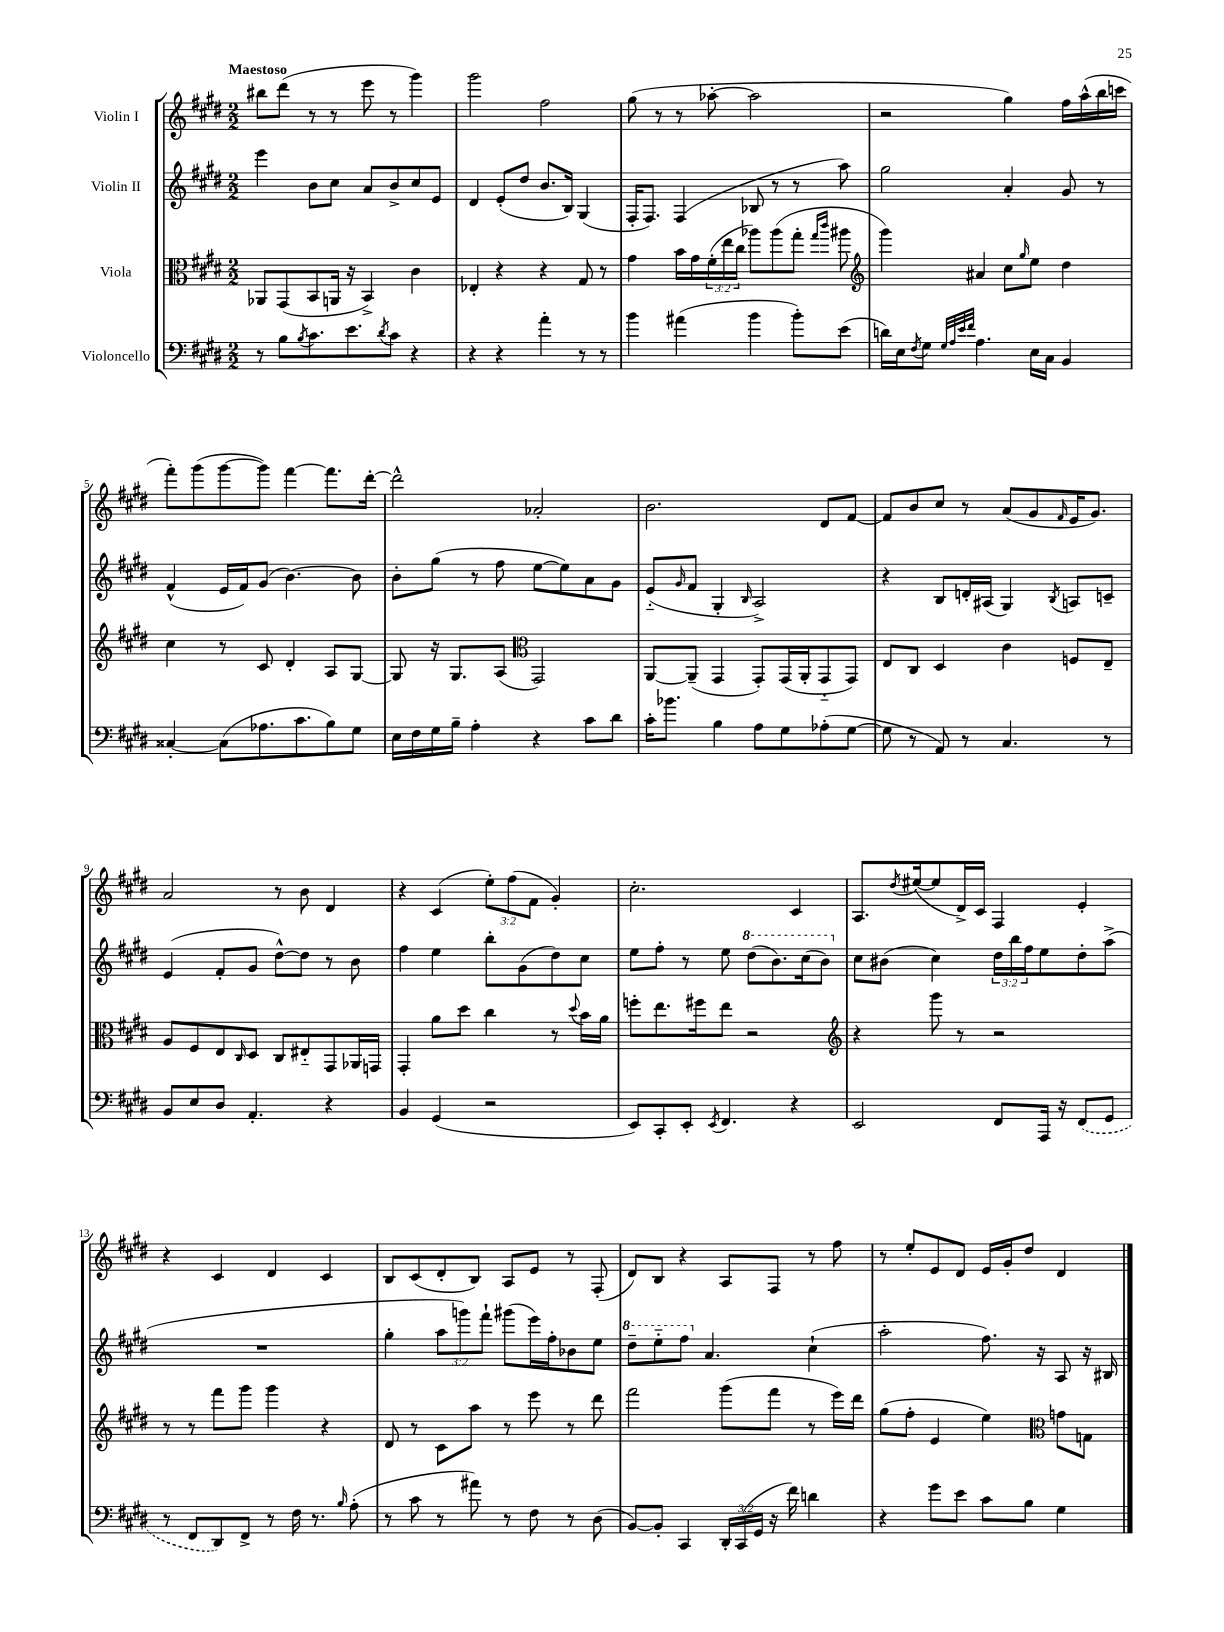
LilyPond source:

<<
\new StaffGroup <<
\new Staff = "s0" \with { instrumentName = "Violin I" } {
    \clef treble \key e \major \numericTimeSignature \time 2/2 \override Staff.TupletNumber.text = #tuplet-number::calc-fraction-text \tempo "Maestoso"
    bis''8 dis'''8( r8 r8 e'''8 r8 gis'''4) |
    gis'''2 fis''2 |
    gis''8( r8 r8 aes''8~-. aes''2 |
    r2 gis''4) fis''16 a''16-^( b''16 c'''16 |
    fis'''8-.) gis'''8( gis'''8~ gis'''8) fis'''4~ fis'''8. dis'''16~-. |
    dis'''2-^ aes'2-. |
    b'2. dis'8 fis'8~ |
    fis'8 b'8 cis''8 r8 a'8( gis'8 \grace { fis'16 } e'16 gis'8.) |
    a'2 r8 b'8 dis'4 |
    r4 cis'4( \tuplet 3/2 { e''8-.) fis''8( fis'8 } gis'4-.) |
    cis''2.-. cis'4 |
    a8. \acciaccatura { dis''8 } eis''16~( eis''8 dis'16->) cis'16 fis4 e'4-. |
    r4 cis'4 dis'4 cis'4 |
    b8 cis'8( dis'8-. b8) a8 e'8 r8 fis8-.( |
    dis'8) b8 r4 a8 fis8 r8 fis''8 |
    r8 e''8-. e'8 dis'8 e'16 gis'16-. dis''8 dis'4 \bar "|." |
}
\new Staff = "s1" \with { instrumentName = "Violin II" } {
    \clef treble \key e \major \numericTimeSignature \time 2/2 \override Staff.TupletNumber.text = #tuplet-number::calc-fraction-text
    e'''4 b'8 cis''8 a'8 b'8-> cis''8 e'8 |
    dis'4 e'8-.( dis''8 b'8. b16) gis4( |
    fis16-. fis8.) fis4( bes8 r8 r8 a''8) |
    gis''2 a'4-. gis'8 r8 |
    fis'4-^( e'16 fis'16) gis'8( b'4.~) b'8 |
    b'8-. gis''8( r8 fis''8 e''8~ e''8) a'8 gis'8 |
    e'8-_( \grace { gis'16 } fis'8 gis4-. \grace { b16 } a2->) |
    r4 b8 d'16-. ais16( gis4) \acciaccatura { b8 } a8 c'8-- |
    e'4( fis'8-. gis'8 dis''8~-^) dis''8 r8 b'8 |
    fis''4 e''4 b''8-. gis'8( dis''8) cis''8 |
    e''8 fis''8-. r8 e''8 \ottava #1 dis'''8( b''8.) cis'''16( b''8) \ottava #0 |
    cis''8 bis'8( cis''4) \tuplet 3/2 { dis''16 b''16 fis''16 } e''8 dis''8-. a''8->( |
    R1 |
    gis''4-. \tuplet 3/2 { a''8 g'''8) fis'''8-! } gis'''8( e'''16) fis''16-. bes'8 e''8 |
    \ottava #1 dis'''8-- e'''8-_ fis'''8 \ottava #0 a'4. cis''4-!( |
    a''2-. fis''8.) r16 a8 r16 bis16 \bar "|." |
}
\new Staff = "s2" \with { instrumentName = "Viola" } {
    \clef alto \key e \major \numericTimeSignature \time 2/2 \override Staff.TupletNumber.text = #tuplet-number::calc-fraction-text
    aes,8 gis,8( b,8 a,16 r16 b,4->) cis'4 |
    ees4-. r4 r4 gis8 r8 |
    gis'4 b'16 gis'16 \tuplet 3/2 { fis'16-.( e''16 cis''16 } aes''8) aes''8( gis''8-. \grace { gis''16 cis'''16 } ais''8 |
    \clef treble gis'''4) ais'4 cis''8 \grace { gis''16 } e''8 dis''4 |
    cis''4 r8 cis'8 dis'4-. a8 gis8~ |
    gis8 r16 gis8. a8( \clef alto gis,2) |
    a,8~ a,8--( gis,4 gis,8-.) gis,16( a,16-. gis,8-_ gis,8) |
    e8 cis8 dis4 cis'4 f8 e8-- |
    a8 fis8 e8 \grace { cis16 } dis8 cis8 eis8-_ gis,8 aes,16 g,16 |
    gis,4-. a'8 dis''8 cis''4 r8 \appoggiatura { dis''8 } b'16 a'16 |
    f''8-. e''8. fis''16 e''8 r2 |
    \clef treble r4 gis'''8 r8 r2 |
    r8 r8 fis'''8 gis'''8 gis'''4 r4 |
    dis'8 r8 cis'8 a''8 r8 e'''8 r8 dis'''8 |
    fis'''2 gis'''8( fis'''8 r8 e'''16) dis'''16 |
    gis''8( fis''8-. e'4 e''4) \clef alto g'8 g8 \bar "|." |
}
\new Staff = "s3" \with { instrumentName = "Violoncello" } {
    \clef bass \key e \major \numericTimeSignature \time 2/2 \override Staff.TupletNumber.text = #tuplet-number::calc-fraction-text
    r8 b8 \acciaccatura { b8 } cis'8. e'8. \acciaccatura { dis'8 } cis'8 r4 |
    r4 r4 a'4-. r8 r8 |
    b'4 ais'4( b'4 b'8-.) e'8( |
    d'16) e16 \acciaccatura { fis8 } gis8 \grace { gis32 a32 e'32 fis'32 } a4. e16 cis16 b,4 |
    cisis4~-. cisis8( aes8. cis'8. b8) gis8 |
    e16 fis16 gis16 b16-- a4-. r4 cis'8 dis'8 |
    cis'16-. bes'8. b4 a8 gis8 aes8-.( gis8~ |
    gis8 r8 a,8) r8 cis4. r8 |
    b,8 e8 dis8 a,4.-. r4 |
    b,4 gis,4( r2 |
    e,8) cis,8-. e,8-. \acciaccatura { e,8 } fis,4. r4 |
    e,2 fis,8 a,,16 r16 \once \slurDashed fis,8( gis,8 |
    r8 fis,8 dis,8) fis,8-> r8 fis16 r8. \grace { b16 } a8-.( |
    r8 cis'8 r8 ais'8) r8 fis8 r8 dis8( |
    b,8~) b,8-. cis,4 \tuplet 3/2 { dis,16-. cis,16( gis,16 } r16 fis'16) d'4 |
    r4 gis'8 e'8 cis'8 b8 gis4 \bar "|." |
}
>>
>>
